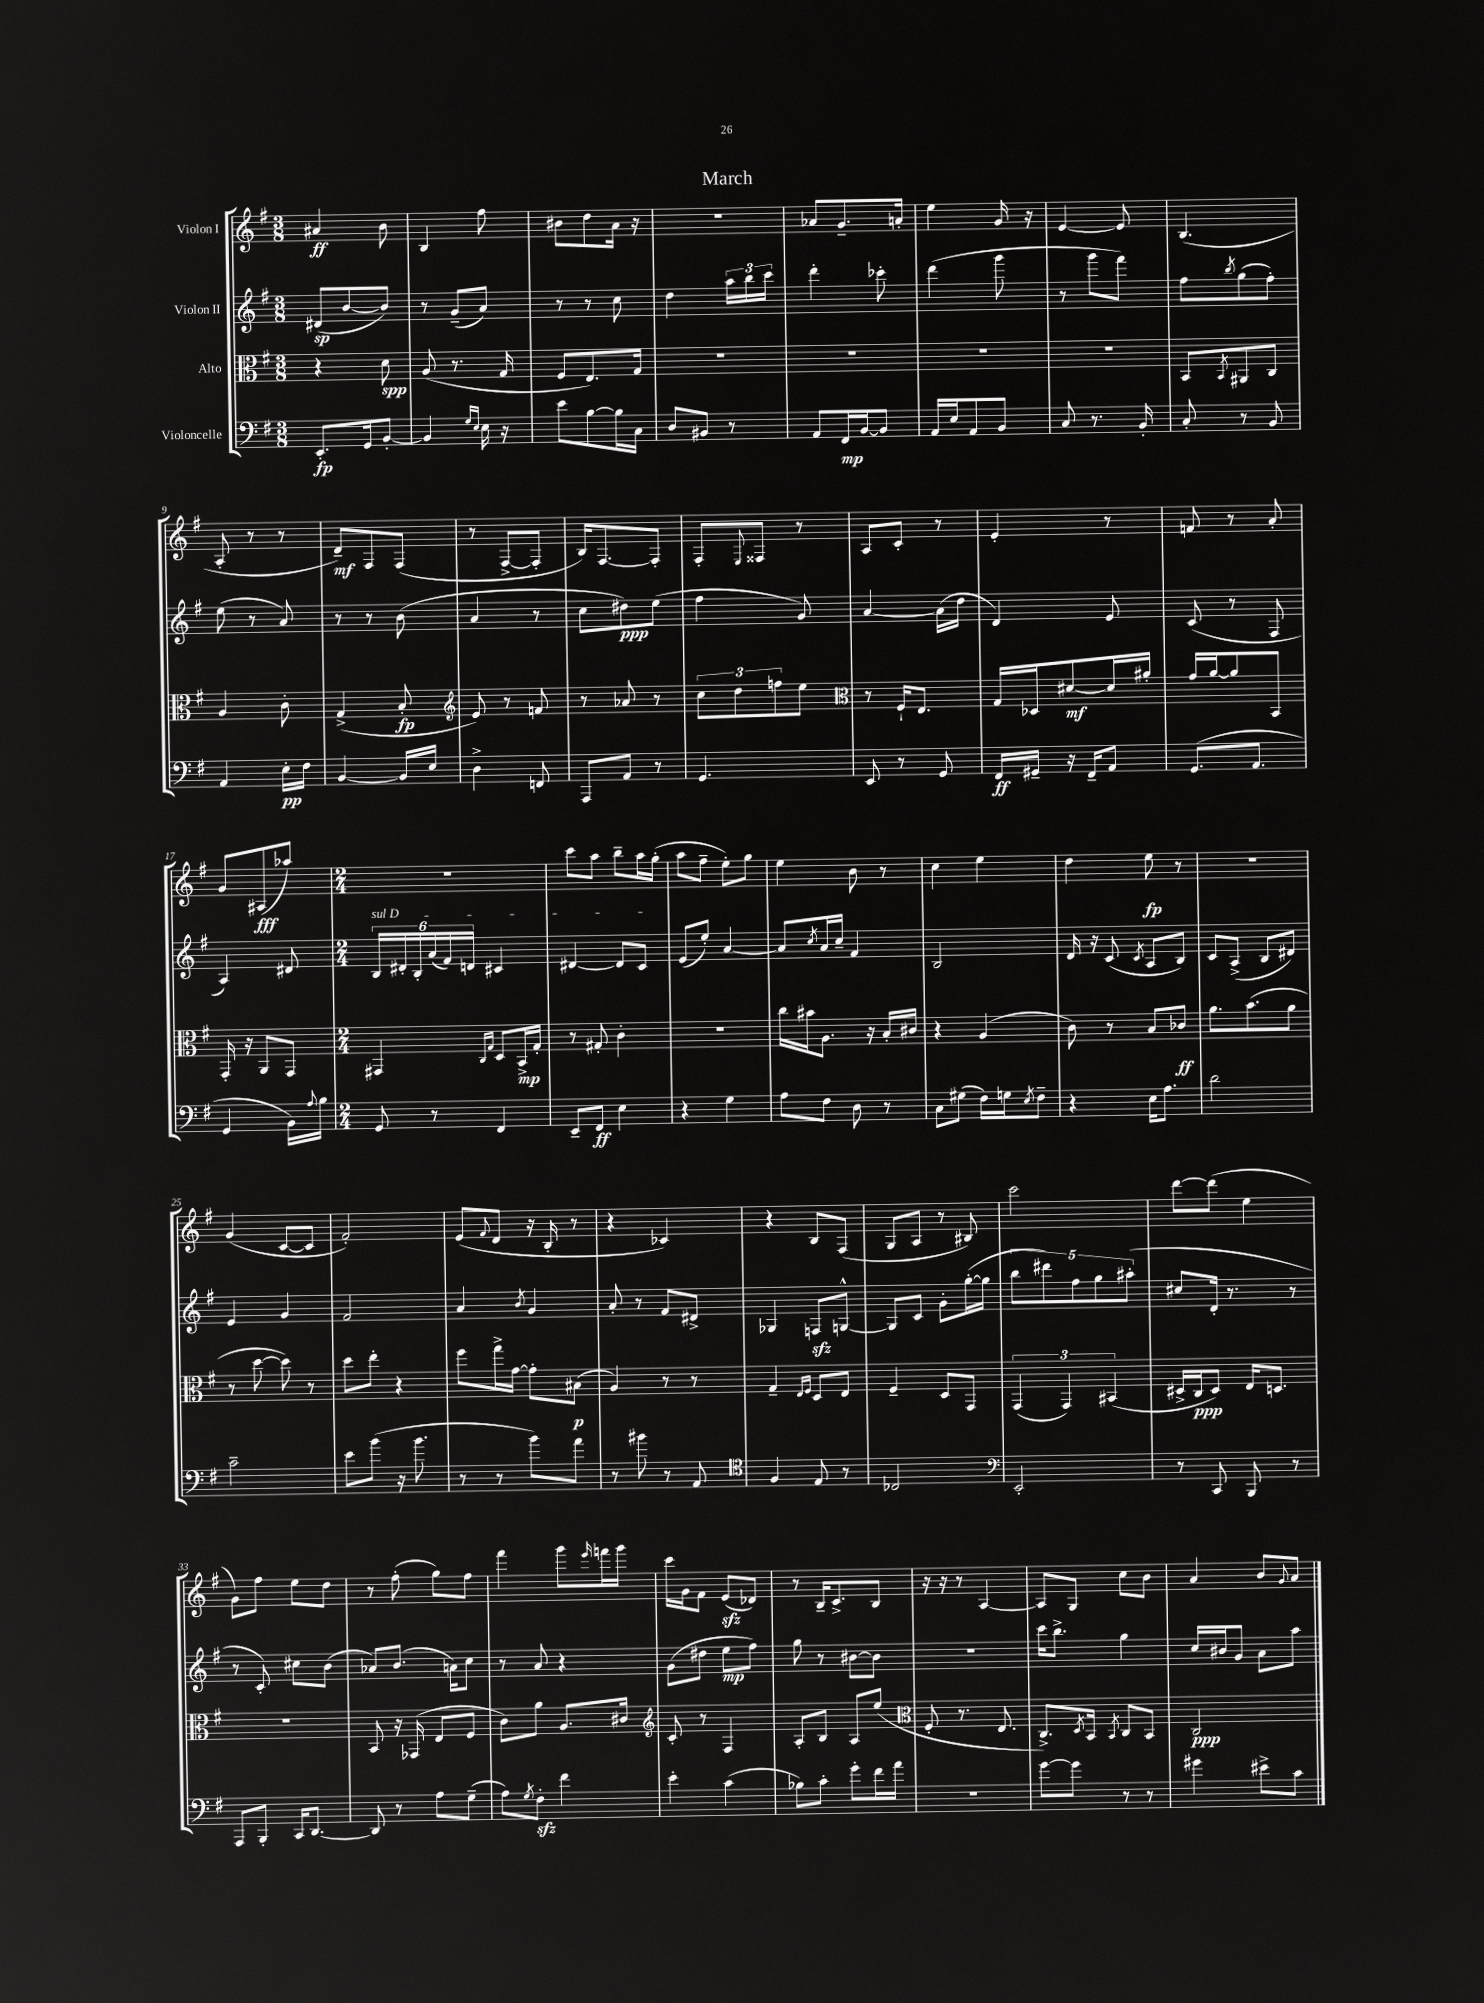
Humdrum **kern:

**kern	**dynam	**kern	**dynam	**kern	**dynam	**kern	**dynam
*part4	*part4	*part3	*part3	*part2	*part2	*part1	*part1
*staff4	*staff4	*staff3	*staff3	*staff2	*staff2	*staff1	*staff1
*I"Violoncelle	*	*I"Alto	*	*I"Violon II	*	*I"Violon I	*
*clefF4	*	*clefC3	*	*clefG2	*	*clefG2	*
*k[f#]	*	*k[f#]	*	*k[f#]	*	*k[f#]	*
*M3/8	*	*M3/8	*	*M3/8	*	*M3/8	*
=1	=1	=1	=1	=1	=1	=1	=1
8.EE'/L	fp	4r	.	(8d#X/L	sp	4a#X/	ff
.	.	.	.	[8b/	.	.	.
16GG/k	.	.	.	.	.	.	.
[8BB'/J	.	8d\	spp	8b/J])	.	8b\	.
=2	=2	=2	=2	=2	=2	=2	=2
4BB/]	.	(8A/	.	8r	.	4B/	.
.	.	8.r	.	(8g~/L	.	.	.
16qqG/LL	.	.	.	.	.	.	.
16qqE/JJ	.	.	.	.	.	.	.
16E\	.	.	.	8a/J)	.	8ff#\	.
16r	.	16G/	.	.	.	.	.
=3	=3	=3	=3	=3	=3	=3	=3
8e\L	.	8F#/L	.	8r	.	8b#X\L	.
[8B\	.	8.E/)	.	8r	.	8dd\	.
16B\L]	.	.	.	8cc\	.	16a\Jk	.
16C\JJ	.	16G/Jk	.	.	.	16r	.
=4	=4	=4	=4	=4	=4	=4	=4
8D/L	.	4.r	.	4dd\	.	4.r	.
8BB#X/J	.	.	.	.	.	.	.
8r	.	.	.	24aa\LL	.	.	.
.	.	.	.	24bb\	.	.	.
.	.	.	.	24ccc\JJ	.	.	.
=5	=5	=5	=5	=5	=5	=5	=5
8AA/L	.	4.r	.	4ddd'\	.	8a-X/L	.
16FF#/L	mp	.	.	.	.	8.g~/	.
[16BB/J	.	.	.	.	.	.	.
8BB/J]	.	.	.	8ccc-X'\	.	.	.
.	.	.	.	.	.	16an'/Jk	.
=6	=6	=6	=6	=6	=6	=6	=6
16AA/LL	.	4.r	.	(4ddd\	.	4ee\	.
16E/J	.	.	.	.	.	.	.
8AA/	.	.	.	.	.	.	.
8BB/J	.	.	.	8ggg\	.	16g/	.
.	.	.	.	.	.	16r	.
=7	=7	=7	=7	=7	=7	=7	=7
8C/	.	4.r	.	8r	.	[4e/	.
8.r	.	.	.	8ggg\L	.	.	.
.	.	.	.	8fff#\J)	.	8e/]	.
16BB'/	.	.	.	.	.	.	.
=8	=8	=8	=8	=8	=8	=8	=8
8C'/	.	8BB/L	.	8ff#\L	.	(4.B/	.
.	.	8qBB/	.	8qbb/	.	.	.
8r	.	8AA#X/	.	(8gg\	.	.	.
8BB/	.	8C/J	.	8ff#'\J)	.	.	.
!!LO:LB:g=z
=9	=9	=9	=9	=9	=9	=9	=9
4AA/	.	4A/	.	(8ee\	.	8A'/	.
.	.	.	.	8r	.	8r	.
16E'\LL	pp	8c'\	.	8a/)	.	8r	.
16F#\JJ	.	.	.	.	.	.	.
=10	=10	=10	=10	=10	=10	=10	=10
[4BB/	.	(4G^/	.	8r	.	8d~/L)	mf
.	.	.	.	8r	.	8F#/	.
16BB/LL]	.	8B'/	fp	(8b\	.	(8F#/J	.
16E/JJ	.	.	.	.	.	.	.
=11	=11	=11	=11	=11	=11	=11	=11
*	*	*clefG2	*	*	*	*	*
4D^\	.	8e/)	.	4a/	.	8r	.
.	.	8r	.	.	.	[8F#^/L	.
8FFn/	.	8fn/	.	8r	.	8F#'/J]	.
=12	=12	=12	=12	=12	=12	=12	=12
8AAA/L	.	8r	.	8cc\L	.	16B/KL)	.
.	.	.	.	.	.	[8.F#/	.
8AA/J	.	8a-X/	.	8dd#X\)	ppp	.	.
8r	.	8r	.	(8ee\J	.	8F#'/J]	.
=13	=13	=13	=13	=13	=13	=13	=13
4.GG/	.	12cc\L	.	4ff#\	.	8F#'/L	.
.	.	12dd\	.	.	.	.	.
.	.	.	.	.	.	8qqE/	.
.	.	.	.	.	.	8F##X/J	.
.	.	12ffn\	.	.	.	.	.
.	.	8ee\J	.	8g/)	.	8r	.
=14	=14	=14	=14	=14	=14	=14	=14
*	*	*clefC3	*	*	*	*	*
8EE/	.	8r	.	[4a/	.	8A/L	.
8r	.	16F#`/KL	.	.	.	8c'/J	.
.	.	8.E/J	.	.	.	.	.
8GG/	.	.	.	(16a\LL]	.	8r	.
.	.	.	.	16dd\JJ	.	.	.
=15	=15	=15	=15	=15	=15	=15	=15
16FF#/LL	ff	16G/LL	.	4d/)	.	4e'/	.
16GG#X~/JJ	.	16D-X/J	.	.	.	.	.
16r	.	[8d#X/	mf	.	.	.	.
16FF#~/KL	.	.	.	.	.	.	.
8AA/J	.	16d#/L]	.	8e/	.	8r	.
.	.	16a#X'/JJ	.	.	.	.	.
=16	=16	=16	=16	=16	=16	=16	=16
(8.GG/L	.	16g/LL	.	(8c/	.	8fn/	.
.	.	[16a/J	.	.	.	.	.
.	.	8a/]	.	8r	.	8r	.
8.AA/J	.	.	.	.	.	.	.
.	.	8BB/J	.	8F#/	.	8a'/	.
!!LO:LB:g=z
=17	=17	=17	=17	=17	=17	=17	=17
4GG/	.	16GG'/	.	4A/)	.	8g/L	.
.	.	16r	.	.	.	.	.
.	.	8AA/L	.	.	.	(8A#X/	fff
16BB\LL)	.	8GG/J	.	8d#X/	.	8aa-X/J)	.
8qqA/	.	.	.	.	.	.	.
16B\JJ	.	.	.	.	.	.	.
=18	=18	=18	=18	=18	=18	=18	=18
*M2/4	*	*M2/4	*	*M2/4	*	*M2/4	*
!	!	!	!	!LO:TX:a:i:t=sul D	!	!	!
8GG/	.	4GG#X/	.	24B/LL	.	2r	.
.	.	.	.	24d#X'/	.	.	.
.	.	.	.	24B'/	.	.	.
8r	.	.	.	(24a/	.	.	.
.	.	.	.	24f#/)	.	.	.
.	.	.	.	24dn/JJ	.	.	.
.	.	16qqC/LL	.	.	.	.	.
.	.	16qqG/JJ	.	.	.	.	.
4FF#/	.	8D/L	.	4c#X/	.	.	.
.	.	16BB^/L	mp	.	.	.	.
.	.	16G'/JJ	.	.	.	.	.
=19	=19	=19	=19	=19	=19	=19	=19
8EE~/L	.	8r	.	[4d#X/	.	8ccc\L	.
8FF#/J	ff	8G#X'/	.	.	.	8aa\J	.
4E\	.	4c'\	.	8d#/L]	.	8bb~\L	.
.	.	.	.	8c/J	.	16aa\L	.
.	.	.	.	.	.	(16gg'\JJ	.
=20	=20	=20	=20	=20	=20	=20	=20
4r	.	2r	.	(8e/L	.	8aa\L	.
.	.	.	.	8ee'/J)	.	8ff#~\J	.
4G\	.	.	.	[4a/	.	8ee'\L)	.
.	.	.	.	.	.	8gg\J	.
=21	=21	=21	=21	=21	=21	=21	=21
8A\L	.	16cc\LL	.	8a/L]	.	4ee\	.
.	.	16b#X\J	.	.	.	.	.
.	.	.	.	8qcc/	.	.	.
8F#\J	.	8.A\J	.	16a/L	.	.	.
.	.	.	.	16cc~/JJ	.	.	.
8D\	.	.	.	4f#/	.	8b\	.
.	.	16r	.	.	.	.	.
8r	.	16B'/LL	.	.	.	8r	.
.	.	16c#X/JJ	.	.	.	.	.
=22	=22	=22	=22	=22	=22	=22	=22
8C\L	.	4r	.	2B/	.	4cc\	.
(8G#X\J	.	.	.	.	.	.	.
16F#\LL)	.	(4A/	.	.	.	4ee\	.
16Gn\J	.	.	.	.	.	.	.
8qE/	.	.	.	.	.	.	.
8F#~\J	.	.	.	.	.	.	.
=23	=23	=23	=23	=23	=23	=23	=23
4r	.	8c\)	.	16d/	.	4dd\	.
.	.	.	.	16r	.	.	.
.	.	8r	.	(8c/	.	.	.
.	.	.	.	8qc/	.	.	.
16E\KL	.	8B/L	.	8A/L	.	8ee\	fp
8.A\J	.	.	.	.	.	.	.
.	.	8c-X/J	ff	8B/J)	.	8r	.
=24	=24	=24	=24	=24	=24	=24	=24
2d\	.	8.a\L	.	8c/L	.	2r	.
.	.	.	.	(8A^/J	.	.	.
.	.	(8.b\	.	.	.	.	.
.	.	.	.	8B/L	.	.	.
.	.	8a\J	.	8d#X/J)	.	.	.
!!LO:LB:g=z
=25	=25	=25	=25	=25	=25	=25	=25
2c~\	.	8r	.	4e/	.	(4g/	.
.	.	[8dd\	.	.	.	.	.
.	.	8dd\])	.	4g/	.	[8c/L	.
.	.	8r	.	.	.	8c/J]	.
=26	=26	=26	=26	=26	=26	=26	=26
8e\L	.	8dd\L	.	2f#/	.	2f#'/)	.
(8b\J	.	8ee'\J	.	.	.	.	.
16r	.	4r	.	.	.	.	.
8.b\	.	.	.	.	.	.	.
=27	=27	=27	=27	=27	=27	=27	=27
8r	.	8ff#\L	.	4a/	.	(8e/L	.
.	.	.	.	.	.	8qqf#/	.
8r	.	16gg^\L	.	.	.	8d/J	.
.	.	[16g\JJ	.	.	.	.	.
.	.	.	.	8qb/	.	.	.
8b\L)	.	8g'\L]	.	4g/	.	16r	.
.	.	.	.	.	.	16B'/	.
8a\J	.	(8B#X\J	p	.	.	8r	.
=28	=28	=28	=28	=28	=28	=28	=28
8r	.	4A/)	.	8a'/	.	4r	.
8b#X\	.	.	.	8r	.	.	.
8r	.	8r	.	8f#/L	.	4c-X/)	.
8AA/	.	8r	.	8d#X^/J	.	.	.
=29	=29	=29	=29	=29	=29	=29	=29
*clefC4	*	*	*	*	*	*	*
4F#/	.	4G~/	.	4G-X/	.	4r	.
.	.	16qqE/LL	.	.	.	.	.
.	.	16qqF#/JJ	.	.	.	.	.
8E/	.	8D/L	.	8Fnzz/L	.	8B/L	.
8r	.	8E/J	.	[8Gn^^/J	.	(8F#/J	.
=30	=30	=30	=30	=30	=30	=30	=30
2C-X/	.	4F#~/	.	8G/L]	.	8G/L	.
.	.	.	.	8c/J	.	8A/J	.
.	.	8D/L	.	8g'\L	.	8r	.
.	.	8GG/J	.	([16gg'\L	.	8B#X/)	.
.	.	.	.	16gg\JJ]	.	.	.
=31	=31	=31	=31	=31	=31	=31	=31
*clefF4	*	*	*	*	*	*	*
2EE'/	.	(6GG/	.	10bb\L	.	2ccc\	.
.	.	.	.	10ddd#X\)	.	.	.
.	.	6GG/)	.	.	.	.	.
.	.	.	.	10ff#\	.	.	.
.	.	.	.	10gg\	.	.	.
.	.	(6BB#X/	.	.	.	.	.
.	.	.	.	(10aa#X'\J	.	.	.
=32	=32	=32	=32	=32	=32	=32	=32
8r	.	16D#X^/LL	.	8cc#X/L	.	[8ddd\L	.
.	.	16C/J	ppp	.	.	.	.
8CC/	.	8D#/J)	.	16d'/Jk	.	(8ddd\J]	.
.	.	.	.	8.r	.	.	.
8BBB/	.	16E/KL	.	.	.	4ee\	.
.	.	8.Dn/J	.	.	.	.	.
8r	.	.	.	8r	.	.	.
!!LO:LB:g=z
=33	=33	=33	=33	=33	=33	=33	=33
8AAA/L	.	2r	.	8r	.	8g\L)	.
8BBB'/J	.	.	.	8c'/)	.	8ff#\J	.
16CC/KL	.	.	.	8cc#X\L	.	8ee\L	.
[8.DD/J	.	.	.	.	.	.	.
.	.	.	.	(8b\J	.	8dd\J	.
=34	=34	=34	=34	=34	=34	=34	=34
8DD/]	.	8BB/	.	8a-X/L)	.	8r	.
8r	.	16r	.	(8.b/J	.	(8ff#'\	.
.	.	(16GG-X/	.	.	.	.	.
8A\L	.	8E/L	.	.	.	8gg\L)	.
.	.	.	.	16an\KL)	.	.	.
(8G~\J	.	8F#/J	.	8cc\J	.	8ff#\J	.
=35	=35	=35	=35	=35	=35	=35	=35
8A\L)	.	8c\L)	.	8r	.	4fff#\	.
8qG/	.	.	.	.	.	.	.
8F#zz'\J	.	8a\J	.	8a/	.	.	.
4f#\	.	8.A/L	.	4r	.	8ggg\L	.
.	.	.	.	.	.	16qqeee/	.
.	.	.	.	.	.	16fffn\L	.
.	.	16c#X/Jk	.	.	.	16ggg\JJ	.
=36	=36	=36	=36	=36	=36	=36	=36
*	*	*clefG2	*	*	*	*	*
4e'\	.	8c'/	.	(8g\L	.	16ccc\LL	.
.	.	.	.	.	.	16g\J	.
.	.	8r	.	8dd#X\J	.	8f#\J	.
(4c\	.	4F#/	.	8ee\L	mp	(8ezz/L	.
.	.	.	.	8ff#\J)	.	8d-X/J)	.
=37	=37	=37	=37	=37	=37	=37	=37
8B-X\L)	.	8A'/L	.	8gg\	.	8r	.
8c'\J	.	8B/J	.	8r	.	16B~/KL	.
.	.	.	.	.	.	8.c^/	.
8g'\L	.	8A/L	.	[8b#X\L	.	.	.
16f#\L	.	(8ee/J	.	8b#\J]	.	8B/J	.
16a\JJ	.	.	.	.	.	.	.
=38	=38	=38	=38	=38	=38	=38	=38
*	*	*clefC3	*	*	*	*	*
2r	.	8F#'/	.	2r	.	16r	.
.	.	.	.	.	.	16r	.
.	.	8.r	.	.	.	8r	.
.	.	.	.	.	.	[4A/	.
.	.	8.E/	.	.	.	.	.
=39	=39	=39	=39	=39	=39	=39	=39
[8g\L	.	8.C^/L)	.	16ccc\KL	.	8A/L]	.
.	.	.	.	8.bb^\J	.	.	.
8g\J]	.	.	.	.	.	8G/J	.
.	.	8qD/	.	.	.	.	.
.	.	16BB/Jk	.	.	.	.	.
.	.	8qBB/	.	.	.	.	.
8r	.	8C/L	.	4gg\	.	8cc\L	.
8r	.	8BB/J	.	.	.	8b\J	.
=40	=40	=40	=40	=40	=40	=40	=40
4g#X\	.	2C/	ppp	16cc/LL	.	4a/	.
.	.	.	.	16b#X/J	.	.	.
.	.	.	.	8g/J	.	.	.
8e#X^\L	.	.	.	8a\L	.	8b/L	.
.	.	.	.	.	.	8qqg/	.
8c\J	.	.	.	8aa\J	.	8a/J	.
==	==	==	==	==	==	==	==
*-	*-	*-	*-	*-	*-	*-	*-
